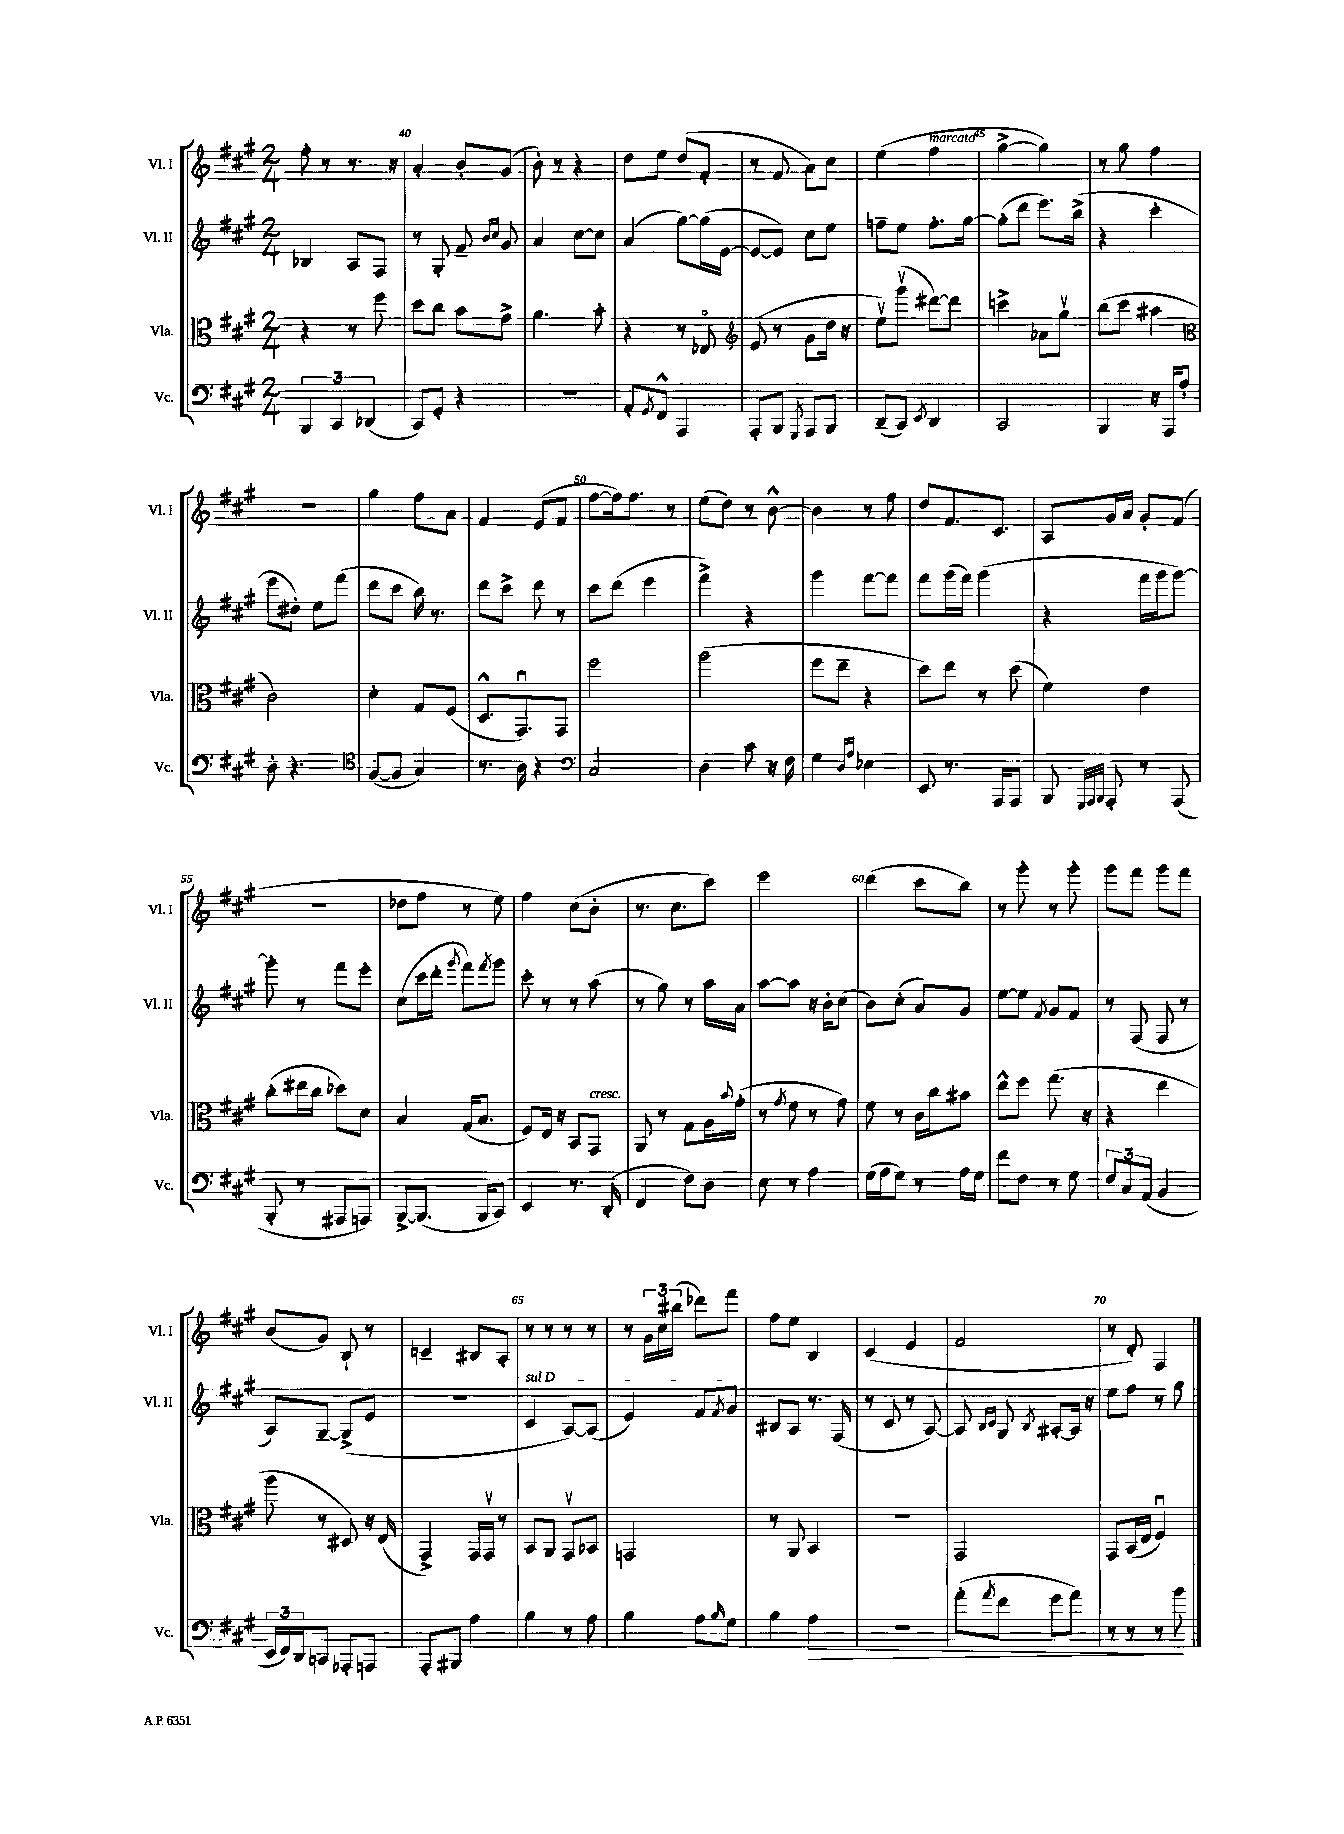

**kern	**kern	**kern	**kern
*staff4	*staff3	*staff2	*staff1
*clefF4	*clefC3	*clefG2	*clefG2
*k[f#c#g#]	*k[f#c#g#]	*k[f#c#g#]	*k[f#c#g#]
*M2/4	*M2/4	*M2/4	*M2/4
6BBB	4r	4B-	8ff#'
.	.	.	8r
6CC#	.	.	.
.	8r	8A	8.r
(6DD-	.	.	.
.	8ff#	8F#	.
.	.	.	16r
=	=	=	=
8CC#)	8dd	8r	4a'
8GG#'	8cc#	8G#'	.
4r	8b	8f#~	8b'
.	.	16qqb	.
.	.	16qqcc#	.
.	8g#^	8g#	(8g#
=	=	=	=
2r	4.a	4a	8b')
.	.	.	8r
.	.	[8cc#	4r
.	8b'	8cc#]	.
=	=	=	=
8AA'	4r	(4a	8dd
8qGG#	.	.	.
8FF#^^	.	.	8ee
4AAA	8r	[8gg#)	(8dd
.	8E-o	(16gg#]	8f#'
.	.	[16e	.
=	=	=	=
*	*clefG2	*	*
8AAA'	(8e	8e_	8r
8BBB	8r	8e])	8f#
8qGGG#	.	.	.
8AAA	8g#	8cc#	8a)
8BBB	16dd	8ee	8cc#
.	16r	.	.
=	=	=	=
(8DD~	8eev)	8ff~	(4ee
8CC#)	(8ggg#v	8ee	.
8qEE	.	.	.
4DD	[8ddd#)	8.ff'	4ff#
.	8ddd#]	.	.
.	.	[16gg#	.
=	=	=	=
2CC#	4ccc^	(8gg#']	[4gg#^
.	.	8ddd	.
.	8a-	8.eee)	4gg#])
.	8gg#v	.	.
.	.	(16bb^	.
=	=	=	=
4BBB	(8bb	4r	8r
.	8ccc#	.	8gg#
16r	4aa#	4ccc#'	4ff#
16AAA	.	.	.
8A'	.	.	.
=	=	=	=
*	*clefC3	*	*
8D'	2c#)	8eee	2r
4.r	.	8dd#')	.
.	.	8ee	.
.	.	(8fff#	.
=	=	=	=
*clefC4	*	*	*
([8F#	4d'	8ddd	4gg#
8F#]	.	8ccc#	.
4G#)	8G#	16bb)	8ff#
.	.	8.r	.
.	(8F#	.	8a
=	=	=	=
8.r	8.D^^	8ddd	4f#
.	.	8ccc#^	.
16A	8.GG#u)	.	.
4r	.	8ddd	(8e
.	8GG#	8r	8f#
=	=	=	=
*clefF4	*	*	*
2C#	2ff#	8ccc#	[8ff#
.	.	(8ddd	16ff#])
.	.	.	8.ff#
.	.	4eee	.
.	.	.	8r
=	=	=	=
4D	(2aa	4fff#^)	(8ee
.	.	.	8dd)
8c#	.	4r	8r
16r	.	.	[8b^^
16F#	.	.	.
=	=	=	=
4G#	8ff#	4ggg#	4b]
.	8ee~	.	.
16qqD	.	.	.
16qqA	.	.	.
4E-	4r	[8fff#	8r
.	.	8fff#]	8ff#
=	=	=	=
8EE	8dd)	8fff#	8dd
8.r	8ee	(16ggg#	8.f#
.	.	16fff#)	.
.	8r	(4ggg#	.
16AAA	.	.	8.c#
8AAA	(8dd	.	.
=	=	=	=
8BBB	4f#)	4r	8A
32qqGGG#	.	.	.
32qqAAA	.	.	.
32qqBBB	.	.	.
8AAA'	.	.	16g#
.	.	.	16a
8r	4e	16fff#	8g#'
.	.	16ggg#	.
(8AAA	.	[8ggg#)	(8f#
=	=	=	=
8BBB'	(8cc#'	8ggg#']	2r
8r	16ee#	8r	.
.	16cc#	.	.
8AAA#	8dd-)	8fff#	.
8AAA)	8d	8eee'	.
=	=	=	=
[8BBB^	4B	(8cc#	8dd-
(8.BBB]	.	16ccc#	8ff#
.	.	16ddd'	.
.	.	8qggg#	.
.	(16G#	8fff#)	8r
16BBB	8.B	.	.
.	.	8qfff#	.
8CC#)	.	8ggg#	8ee)
=	=	=	=
4EE	8F#)	8ccc#'	4ff#
.	16E	8r	.
.	16r	.	.
8.r	8BB	8r	(8cc#
.	8GG#	(8aa	8b'
(16DD'	.	.	.
=	=	=	=
4FF#	8AA	8r	8.r
.	8r	8gg#)	.
.	.	.	8.cc#
8F#)	8G#	8r	.
8D	16A	16aa	8ccc#)
.	8qqb	.	.
.	(16g#'	16a	.
=	=	=	=
8E	8r	[8aa	2eee
.	8qg#	.	.
8r	8f#	8aa]	.
4A	8r	16r	.
.	.	16b'	.
.	8g#)	(8cc#	.
=	=	=	=
(16G#	8f#	8b)	(4ddd
16A	.	.	.
8G#)	8r	(8cc#'	.
8r	16c#	8a)	8ccc#
.	16cc#	.	.
16A	8b#	8g#	8bb)
16G#	.	.	.
=	=	=	=
8f#	8ee^^	[8ee	8r
8F#	8ff#	8ee]	8ggg#'
.	.	8qf#	.
8r	(8.gg#	8g#	8r
8G#	.	8f#	8ggg#'
.	16r	.	.
=	=	=	=
12F#	4r	8r	8ggg#
12C#	.	.	.
.	.	(8F#	8fff#
(12AA	.	.	.
4BB	4ee	8F#	8ggg#
.	.	8r	8fff#
=	=	=	=
24EE	8aa	8A)	(8b
24FF#)	.	.	.
24DD	.	.	.
8CC	8r	[8G#~	8g#)
8AAA-'	8D#)	(8G#^]	8B`
8AAA	16r	8e	8r
.	(16E	.	.
=	=	=	=
8AAA'	4GG#^)	2r	4c~
8BBB#	.	.	.
4A	16GG#	.	8B#
.	16GG#v	.	.
.	8r	.	8A'
=	=	=	=
4B	8BB	4c#	8r
.	8AA	.	8r
8r	8GG#v	[8A)	8r
8A	8BB-	(8A]	8r
=	=	=	=
4B	2GG	4e)	8r
.	.	.	24g#
.	.	.	24cc#
.	.	.	(24bb#
8A	.	8f#	8ddd-)
16qqB	.	8qf#	.
8G#	.	8g#	8fff#
=	=	=	=
4B	8r	8B#	8ff#
.	8AA	8A	8ee
4A	4BB	8.r	4B
.	.	(16F#	.
=	=	=	=
2r	2r	8r	(4c#
.	.	8c#	.
.	.	8r	4e
.	.	[8A)	.
=	=	=	=
(8a'	2GG#	8A]	2f#
.	.	16qqB	.
8qa	.	16qqc#	.
8f#	.	8G#	.
.	.	8qB	.
8g#	.	[8A#'	.
8a)	.	16A#]	.
.	.	16r	.
=	=	=	=
8r	8GG#	8ee	8r
8r	(16BB	8ff#	8d')
.	16E	.	.
8r	4F#u)	8r	4F#
8b	.	8gg#	.
==	==	==	==
*-	*-	*-	*-
